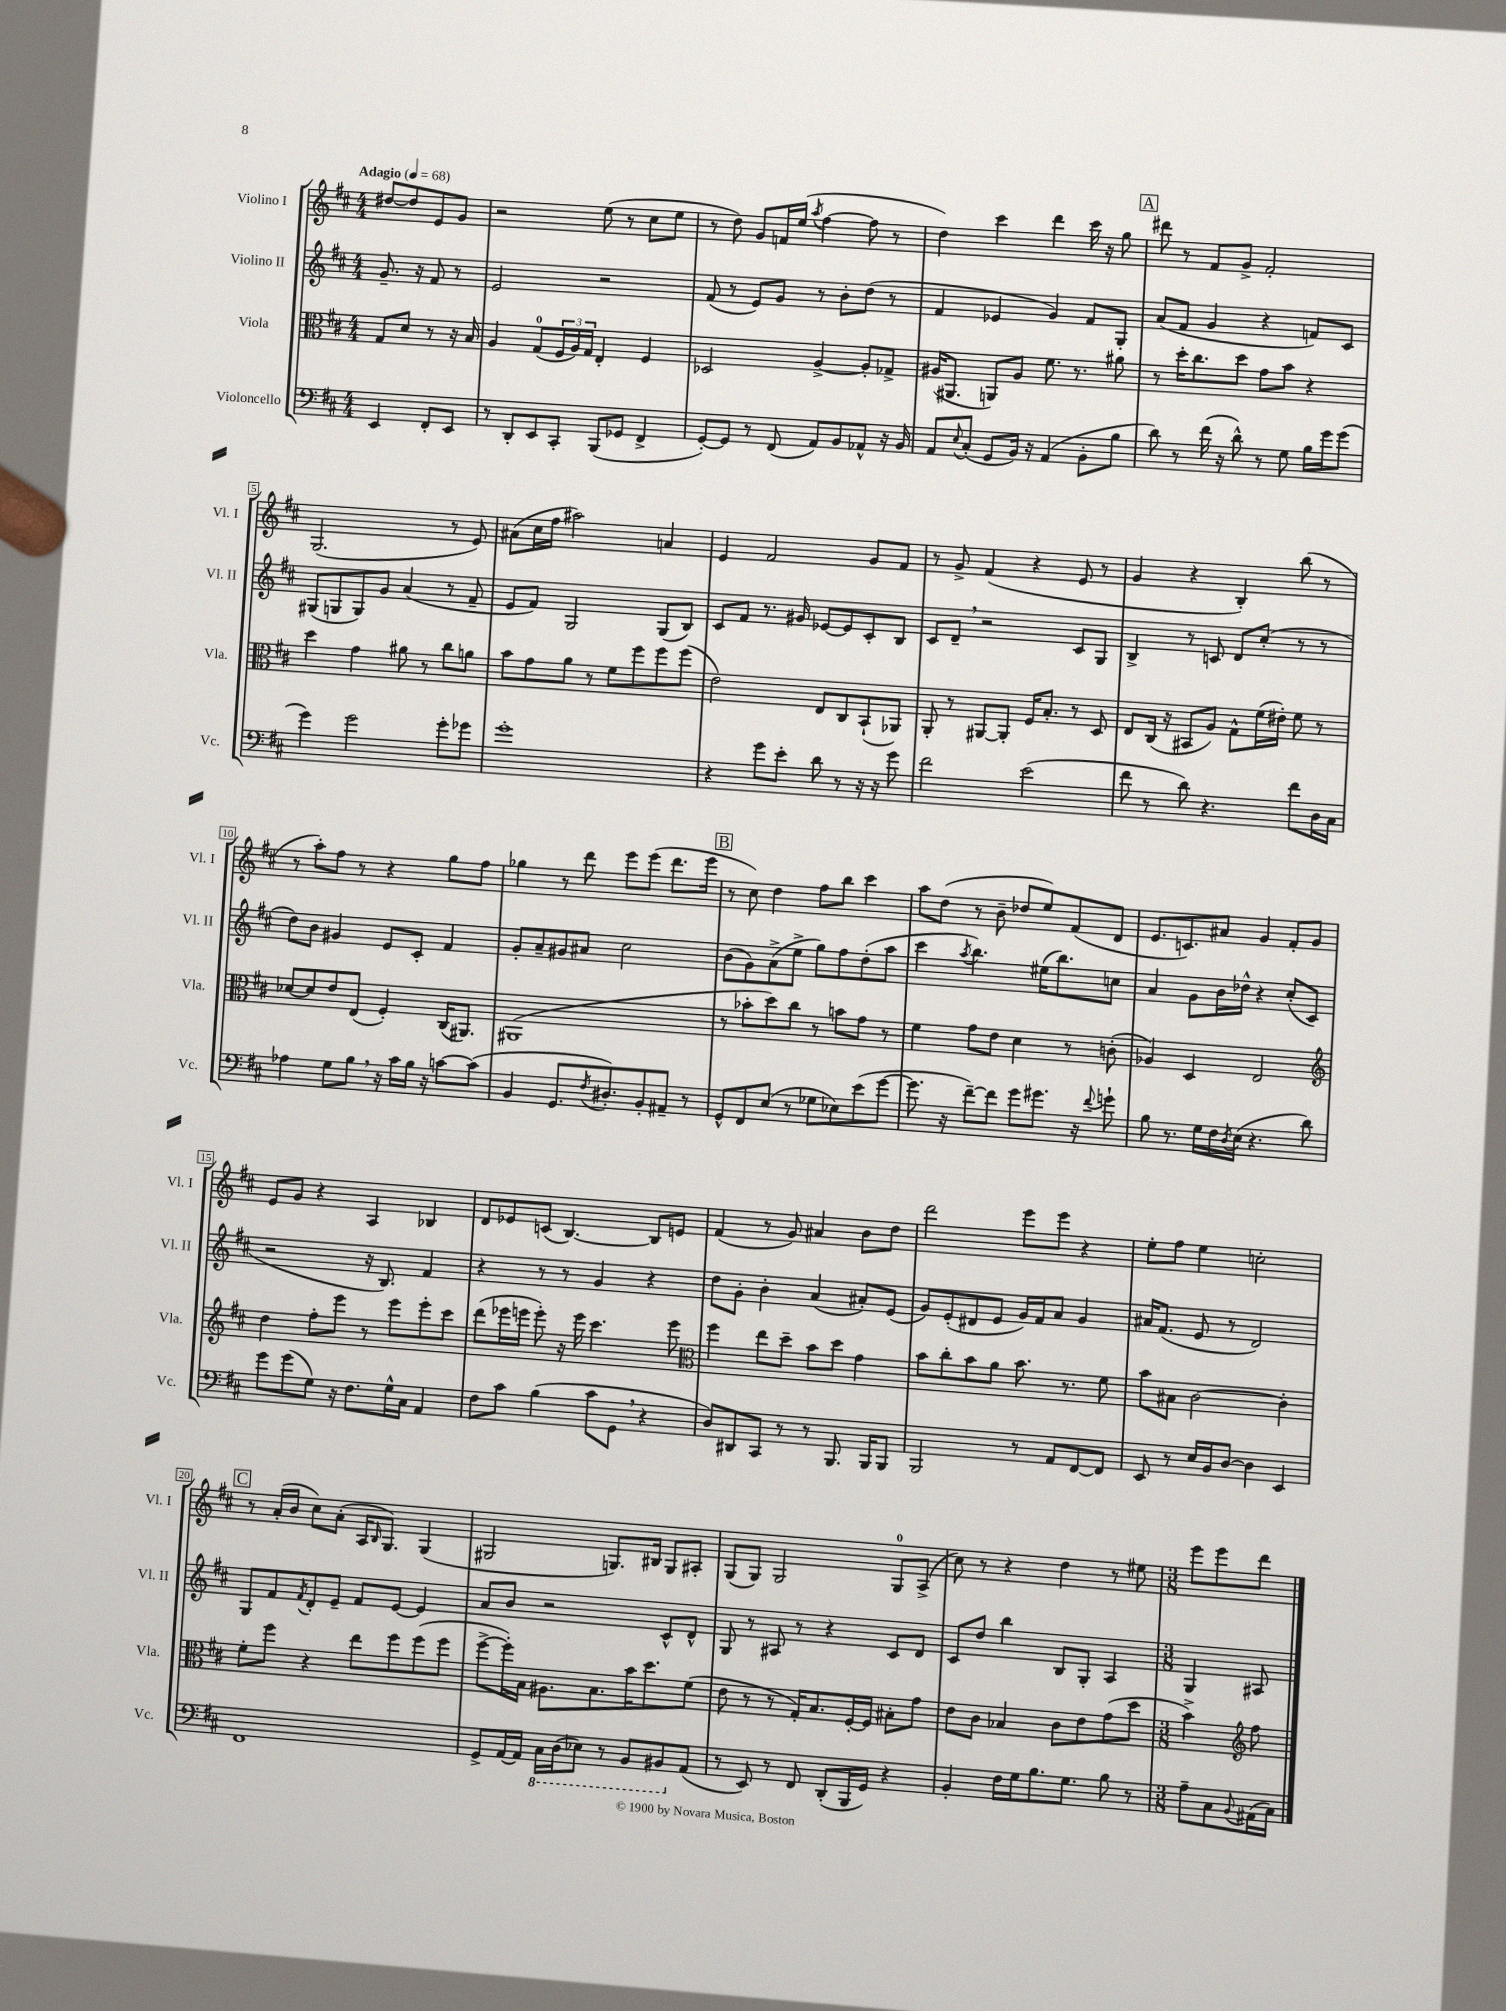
<<
\new StaffGroup <<
\new Staff = "s0" \with { instrumentName = "Violino I" shortInstrumentName = "Vl. I" } {
    \clef treble \key d \major \numericTimeSignature \time 4/4 \partial 2 \tempo "Adagio" 4 = 68
    dis''8~ dis''8 e'8 g'8 |
    r2 e''8( r8 cis''8 e''8 |
    r8 d''8) g'8 f'16 e''16( \acciaccatura { a''8 } fis''4~ fis''8 r8 |
    d''4) cis'''4 d'''4 cis'''16 r16 g''8 |
    \mark \markup { \box "A" } dis'''8 r8 fis'8 g'8-> fis'2-. |
    g2.( r8 e'8) |
    ais'8( cis''16 fis''16 ais''2) a'4 |
    e'4 fis'2 g'8 fis'8 |
    r8 g'8-> fis'4( r4 e'8 r8 |
    g'4 r4 b4-.) b''8( r8 |
    r8 a''8-.) fis''8 r8 r4 g''8 fis''8 |
    ges''4 r8 d'''8 e'''8 e'''8( d'''8. e'''16 |
    \mark \markup { \box "B" } r8 cis''8) d''4 fis''8 b''8 cis'''4 |
    a''8 d''8( r8 b'8-- des''8 e''8) fis'8( d'8 |
    e'8. c'8.) ais'8 g'4 fis'8-. g'8 |
    e'8 g'8 r4 a4 bes4 |
    d'8 ees'8 c'8( b4.~) b8 e'8 |
    fis'4( r8 g'8) ais'4 b'8 d''8 |
    d'''2 e'''8 e'''8 r4 |
    e''8-. fis''8 e''4 c''2-. |
    \mark \markup { \box "C" } r8 a'16-.( b'16 cis''8) a'8-.( a16 \grace { b16 } g8.) g4( |
    gis2 g8.) bis16 g8 ais8-. |
    g8( g8) g2 g8-0 a8->( |
    cis''8) r8 r4 d''4 r8 eis''8 |
    \numericTimeSignature \time 3/8 e'''8 e'''8 d'''8 \bar "|." |
}
\new Staff = "s1" \with { instrumentName = "Violino II" shortInstrumentName = "Vl. II" } {
    \clef treble \key d \major \numericTimeSignature \time 4/4 \partial 2
    g'8.-- r16 fis'8 r8 |
    e'2 r2 |
    fis'8( r8 e'8) g'8 r8 b'8-. d''8( r8 |
    fis'4 ees'4 g'4) fis'8 g8-. |
    \mark \markup { \box "A" } a'8( fis'8 g'4 r4 f'8) cis'8 |
    gis8( g8 g8) g'8 a'4( r8 fis'8-- |
    e'8 fis'8) g2 g8( b8) |
    cis'8 fis'8 r8. gis'16 ees'8~ ees'8 cis'8-. b8 |
    cis'8 d'8-- \breathe r2 cis'8 g8 |
    b4-> r8 c'8 d'8 cis''8-.( r8 r8 |
    d''8) b'8 gis'4 e'8 cis'8-. fis'4 |
    g'8-. a'8-- gis'8 ais'8 cis''2 |
    \mark \markup { \box "B" } b'8( g'8) a'8->( e''8-> g''8) fis''8 d''8-.( a''8 |
    cis'''4 \acciaccatura { a''8 } b''4.) eis''16( b''8.) c''8 |
    a'4 g'8 b'16 des''16-^ r4 cis''8-.( cis'8 |
    r2 r16 b8.) fis'4 |
    r4 r8 r8 g'4 r4 |
    d''8 g'8-. b'4-. a'4( ais'8-.) e'8( |
    g'8) e'8-.( dis'8 e'8 g'16) fis'16 a'8 g'4 |
    ais'16 fis'8.( e'8 r8 d'2) |
    \mark \markup { \box "C" } g8 fis'8 \acciaccatura { fis'8 } d'8-. e'8-- fis'8 e'8~ e'4 |
    a'8 b'8 r2 cis'8-^ d'8-^ |
    g8 r8 ais8 r8 r4 cis'8 d'8 |
    cis'8 d''8 b''4 b8 g8-. a4 |
    \numericTimeSignature \time 3/8 g4 ais8 \bar "|." |
}
\new Staff = "s2" \with { instrumentName = "Viola" shortInstrumentName = "Vla." } {
    \clef alto \key d \major \numericTimeSignature \time 4/4 \partial 2
    g8 d'8 r8 r16 b16 |
    a4 g8-0( \tuplet 3/2 { fis16 a16) g16 } e4-. fis4 |
    des2 a4~-> a8-. ges8-> |
    ais16( ais,8. a,8) ais8 fis'8. r8. ais'8 |
    \mark \markup { \box "A" } r8 d''16-. cis''8. d''8 g'8 b'8 r4 |
    d''4 g'4 ais'8 r8 cis''8 a'8 |
    b'8 g'8 a'8 r8 fis'8 fis''8 fis''8 fis''8( |
    e'2) e8 cis8 b,8-!( aes,8) |
    a,8-. r8 ais,8~ ais,8-. fis16 b8.-. r8 d8 |
    e8 cis16( r16 bis,8 a8) g8-^ fis'16( eis'16-.) fis'8 r8 |
    des'8~ des'8 e'8 e8( fis4-.) cis16( ais,8.) |
    ais,1( |
    \mark \markup { \box "B" } r8 bes'8-. d''8) cis''8 r8 b'8 g'8 r8 |
    fis'4 g'8 e'8 d'4 r8 c'8-.( |
    aes4) d4 e2 |
    \clef treble d''4 fis''8-. e'''8 r8 e'''8 e'''8-. cis'''8 |
    d'''8( ees'''16 e'''16 e'''8-.) r16 e'''16 cis'''4. e'''8 |
    \clef alto fis''4 e''8 d''8-- b'8 d''8 g'4 |
    b'8 cis''8-. b'8 a'8 b'8. r8. fis'8 |
    b'8 bis8 cis'2~ cis'4-. |
    \mark \markup { \box "C" } fis'8-. fis''8 r4 e''8 fis''8 fis''8( fis''8 |
    fis''8~-> fis''16-.) b16 ais8. b8. b'16 d''8. fis'8( |
    e'8 r8 r8 g16-.) b8. fis16~-. fis16 bis8-. g'8 |
    e'8 cis'8 bes4 cis'8 e'8 g'8( d''8 |
    \numericTimeSignature \time 3/8 b'4->) \clef treble fis''8 \bar "|." |
}
\new Staff = "s3" \with { instrumentName = "Violoncello" shortInstrumentName = "Vc." } {
    \clef bass \key d \major \numericTimeSignature \time 4/4 \partial 2
    e,4 fis,8-. e,8 |
    r8 d,8-. e,8 cis,8-. b,,8( ges,8 fis,4-> |
    g,8~-.) g,8 r8 fis,8( a,8) b,8 aes,8-^ r16 b,16 |
    a,8 \appoggiatura { e8 } cis8-.( g,8 b,16) r16 a,4( b,8-. b8 |
    \mark \markup { \box "A" } d'8) r8 fis'16( r16 d'8-^) r8 g8 b16 g'16 g'8( |
    g'4) g'2 g'8-. ges'8 |
    g'1-. |
    r4 g'8 e'8-. d'8 r8 r16 r16 g'8 |
    fis'2 e'2( |
    fis'8 r8 d'8) r4. fis'8 d16 cis16 |
    aes4 g8 b8 \breathe r16 cis'16 b16 r16 c'8~ c'8( |
    b,4 g,8. \acciaccatura { fis8 } dis8.-.) b,8-. ais,8-- r8 |
    \mark \markup { \box "B" } g,8-^ fis,8 e8( r8 ges8 ees8) e'8( g'8~ |
    g'8. r16 fis'8~--) fis'8 g'8 gis'8. r16 \appoggiatura { fis'8 } g'8-! |
    b8 r8. g16 fis16 \acciaccatura { d8 } e16( r4. d'8) |
    g'8 g'8( g8) r16 fis8. g16-^ cis16 a,4 |
    fis8 cis'8 b4( cis'8 g,8 \breathe r4 |
    d8) dis,8 cis,8 r8 r8 b,,8. b,,16 b,,8 |
    b,,2 r8 a,8 fis,8~ fis,8 |
    e,8 r8 e16 b,16 d8~ d4 e,4 |
    \mark \markup { \box "C" } fis,1 |
    g,8-> a,16~ a,16 \ottava #-1 cis,16 d,16( ees,8) r8 b,,8 bis,,8 \ottava #0 a,8( |
    r8 e,8) r8 fis,8 d,8-.( b,,16 g,16) r4 |
    b,4-. fis16 g16 b8. g8. b8 r8 |
    \numericTimeSignature \time 3/8 a8-- cis8 \appoggiatura { b,8 } ais,16( cis16) \bar "|." |
}
>>
>>
\layout { \context { \Score \override BarNumber.stencil = #(make-stencil-boxer 0.1 0.3 ly:text-interface::print) } }
